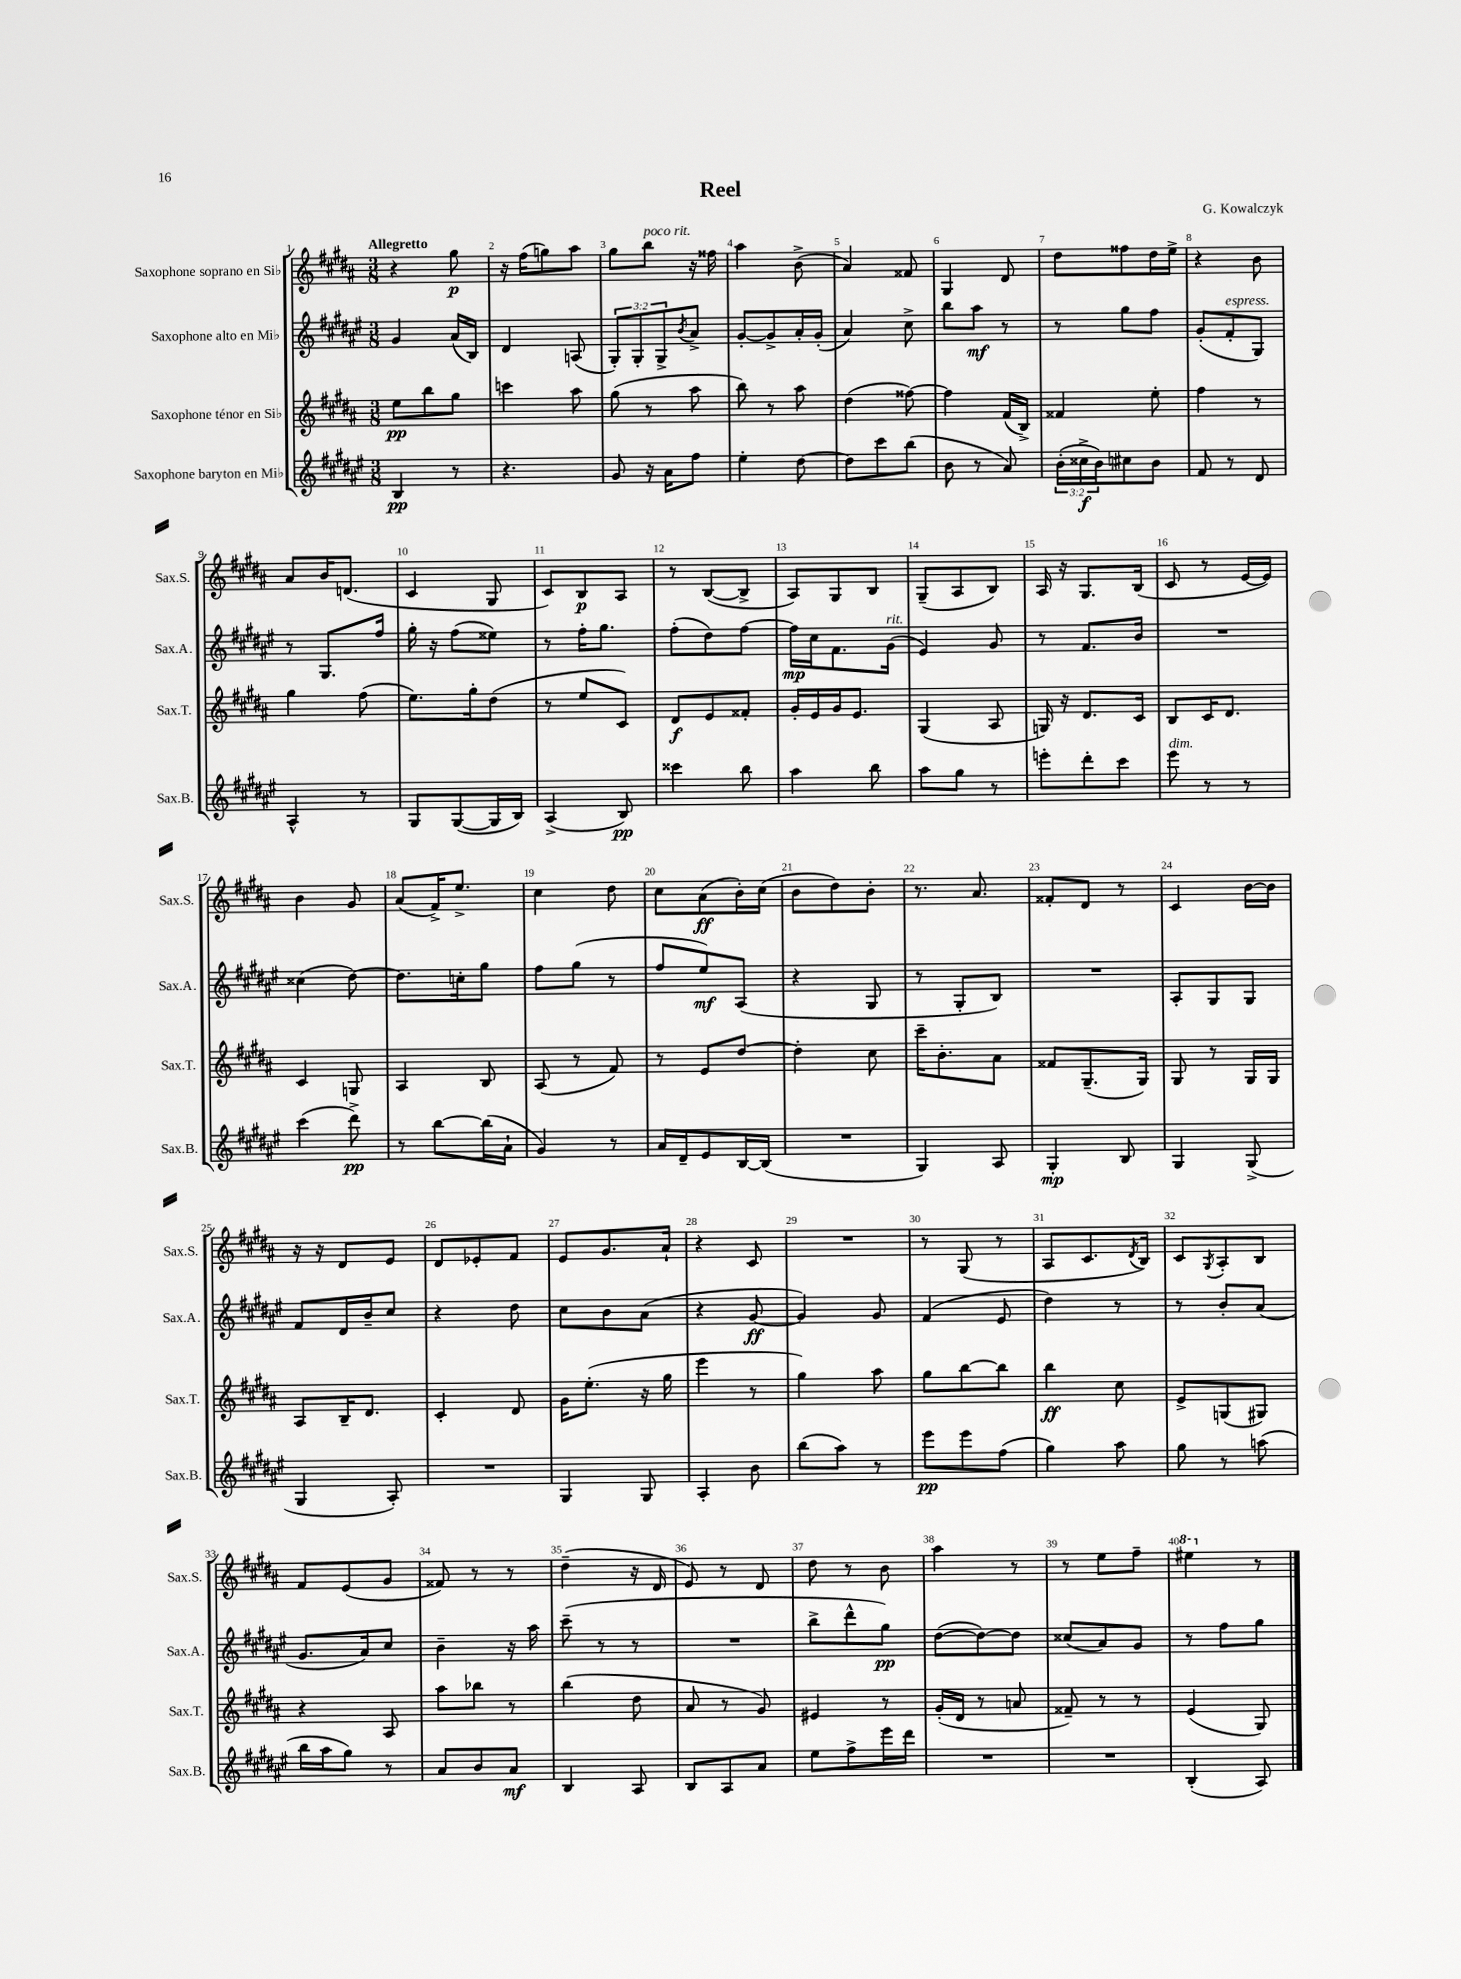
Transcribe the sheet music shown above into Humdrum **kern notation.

**kern	**kern	**kern	**kern
*staff4	*staff3	*staff2	*staff1
*clefG2	*clefG2	*clefG2	*clefG2
*k[f#c#g#d#a#e#]	*k[f#c#g#d#a#]	*k[f#c#g#d#a#e#]	*k[f#c#g#d#a#]
*M3/8	*M3/8	*M3/8	*M3/8
4B/	8ee\L	4g#/	4r
.	8bb\	.	.
8r	8gg#\J	(16a#/LL	8gg#\
.	.	16B/JJ)	.
=	=	=	=
4.r	4ccc\	4d#/	16r
.	.	.	(16ff#\LK
.	.	.	8gg\)
.	8aa#\	(8A/	8aa#\J
=	=	=	=
8g#/	(8gg#\	12G#'/L)	8gg#\L
.	.	12G#'/	.
16r	8r	.	8bb\J
.	.	12G#^/	.
16a#\LK	.	.	.
.	.	8qb/	.
8ff#\J	8aa#\	8a#^/J	16r
.	.	.	16ff##\
=	=	=	=
4ee#'\	8bb\)	[8g#'/L	4aa#\
.	8r	8g#^/]	.
[8dd#\	8aa#\	16a#'/L	(8b^\
.	.	(16g#'/JJ	.
=	=	=	=
8dd#\]L	(4dd#\	4a#/)	4a#/)
8ccc#\	.	.	.
(8bb\J	[8ff##\)	8cc#^\	8f##/
=	=	=	=
8b\	4ff##\]	8bb\L	4G#/
8r	.	8aa#\J	.
8a#/)	(16f#/LL	8r	8d#/
.	16B^/JJ)	.	.
=	=	=	=
(24b'\LL	4f##/	8r	8dd#\L
24cc##^\	.	.	.
24b\J)	.	.	.
8cc#\	.	8gg#\L	8ff##\
8b\J	8ee'\	8ff#\J	16dd#\L
.	.	.	16ee^\JJ
=	=	=	=
8f#/	4ff#\	(8g#'/L	4r
8r	.	8f#'/	.
8d#/	8r	8G#/J)	8b\
=	=	=	=
4A#^^/	4gg#\	8r	8a#/L
.	.	8.G#/L	16b/K
.	.	.	(8.d/J
8r	(8ff#\	.	.
.	.	16ff#/Jk	.
=	=	=	=
8G#/L	8.ee\L)	16gg#'\	4c#/
.	.	16r	.
([8G#/	.	(8ff#\L	.
.	16gg#'\k	.	.
16G#/]L	(8dd#\J	8ee##\J)	8G#/
16B/JJ)	.	.	.
=	=	=	=
(4A#^/	8r	8r	8c#/L)
.	8ee/L	16ff#'\LK	8B/
.	.	8.gg#\J	.
8B/)	8c#/J)	.	8A#/J
=	=	=	=
4ccc##\	8d#/L	(8ff#'\L	8r
.	8e/	8dd#\)	([8B/L
8bb\	8f##'/J	[8ff#\J	8B^/]J
=	=	=	=
4aa#\	16g#'/LL	16ff#\]LL	8A#/L)
.	16e/	16cc#\J	.
.	16g#/J	8.f#\	8G#/
.	8.e/J	.	.
8bb\	.	.	8B/J
.	.	(16g#\Jk	.
=	=	=	=
8aa#\L	(4G#/	4e#/)	(8G#~/L
8gg#\J	.	.	8A#/
8r	8A#/	8g#/	8B/J)
=	=	=	=
8eee'\L	16G/)	8r	16A#/
.	16r	.	16r
8ddd#'\	8.d#/L	8.f#/L	8.G#/L
8ccc#\J	.	.	.
.	16c#/Jk	16b/Jk	(16B/Jk
=	=	=	=
8eee#\	8B/L	4.r	8c#/
8r	16c#/K	.	8r
.	8.d#/J	.	.
8r	.	.	[16e/LL
.	.	.	16e/]JJ)
=	=	=	=
(4ccc#\	4c#/	(4cc##\	4b\
8ddd#^\)	8G/	[8dd#\)	8g#/
=	=	=	=
8r	4A#/	8.dd#\]L	(8a#/L
[8bb\L	.	.	16f#^/K)
.	.	16cc'\k	8.ee^/J
(16bb\]L	8B/	8gg#\J	.
16a#`\JJ	.	.	.
=	=	=	=
4g#/)	(8A#/	8ff#\L	4cc#\
.	8r	(8gg#\J	.
8r	8f#/)	8r	8dd#\
=	=	=	=
16a#/LL	8r	8ff#/L	8cc#\L
16d#~/J	.	.	.
8e#/	8e/L	8ee#/)	(8a#\
[16B/L	[8dd#/J	(8A#/J	16b'\L)
(16B/]JJ	.	.	(16cc#\JJ
=	=	=	=
4.r	4dd#'\]	4r	8b\L
.	.	.	8dd#\)
.	8cc#\	8G#/	8b'\J
=	=	=	=
4G#/)	16ccc#~\LK	8r	8.r
.	8.b'\	.	.
.	.	8G#'/L	.
.	.	.	8.a#/
8A#/	8a#\J	8B/J)	.
=	=	=	=
4G#'/	8f##/L	4.r	8f##'/L
.	(8.G#~/	.	8d#/J
8B/	.	.	8r
.	16G#/Jk)	.	.
=	=	=	=
4G#/	8G#/	8A#'/L	4c#/
.	8r	8G#/	.
(8G#^/	16G#/LL	8G#/J	[16b\LL
.	16G#/JJ	.	16b\]JJ
=	=	=	=
4G#/	8A#/L	8f#/L	16r
.	.	.	16r
.	16B~/K	16d#/L	8d#/L
.	8.d#/J	16b~/J	.
8A#'/)	.	8cc#/J	8e/J
=	=	=	=
4.r	4c#'/	4r	8d#/L
.	.	.	8e-'/
.	8d#/	8dd#\	8f#/J
=	=	=	=
4G#/	16g#\LK	8cc#\L	8e/L
.	(8.ee'\J	.	.
.	.	8b\	8.g#/
8G#/	16r	(8a#\J	.
.	16gg#\	.	16a#`/Jk
=	=	=	=
4A#'/	4eee\	4r	4r
8b\	8r	[8g#/	8c#/
=	=	=	=
(8bb\L	4gg#\)	4g#/])	4.r
8aa#\J)	.	.	.
8r	8aa#\	8g#/	.
=	=	=	=
8eee#\L	8gg#\L	(4f#/	8r
8eee#\	[8bb\	.	(8G#/
(8ff#\J	8bb\]J	8e#/	8r
=	=	=	=
4gg#\)	4bb\	4dd#\)	8A#/L
.	.	.	8.c#/
8aa#\	8cc#\	8r	.
.	.	.	8qd#/
.	.	.	16B/Jk)
=	=	=	=
8gg#\	8e^/L	8r	8c#/L
.	.	.	8qG#/
8r	(8G/	8b'/L	8A#'/
(8aa\	8G#/J)	(8a#/J	8B/J
=	=	=	=
16bb\LL	4r	8.g#/L	8f#/L
16aa#\J	.	.	.
8gg#\J)	.	.	(8e/
.	.	16a#/k)	.
8r	8A#/	8cc#/J	8g#/J
=	=	=	=
8a#/L	8aa#\L	4b~\	8f##/)
8b/	8bb-\J	.	8r
8a#/J	8r	16r	8r
.	.	16aa#\	.
=	=	=	=
4B/	(4bb\	(8ccc#~\	(4dd#~\
.	.	8r	.
8A#/	8dd#\	8r	16r
.	.	.	16d#/
=	=	=	=
8B/L	8a#/	4.r	8e/)
8A#/	8r	.	8r
8a#/J	8g#/)	.	8d#/
=	=	=	=
8ee#\L	4e#/	8bb^\L	8dd#\
8ff#^\	.	8ddd#^^\	8r
16eee#\L	8r	8gg#\J)	8b\
16ddd#\JJ	.	.	.
=	=	=	=
4.r	(16g#'/LL	([8dd#\L	4aa#\
.	16d#/JJ	.	.
.	8r	8dd#\_)	.
.	8a/	8dd#\]J	8r
=	=	=	=
4.r	8f##~/)	(8cc##/L	8r
.	8r	8a#/)	8ee\L
.	8r	8g#/J	8ff#~\J
=	=	=	=
(4B'/	(4e/	8r	4eee#\
.	.	8ff#\L	.
8A#/)	8G#/)	8gg#\J	8r
==	==	==	==
*-	*-	*-	*-
